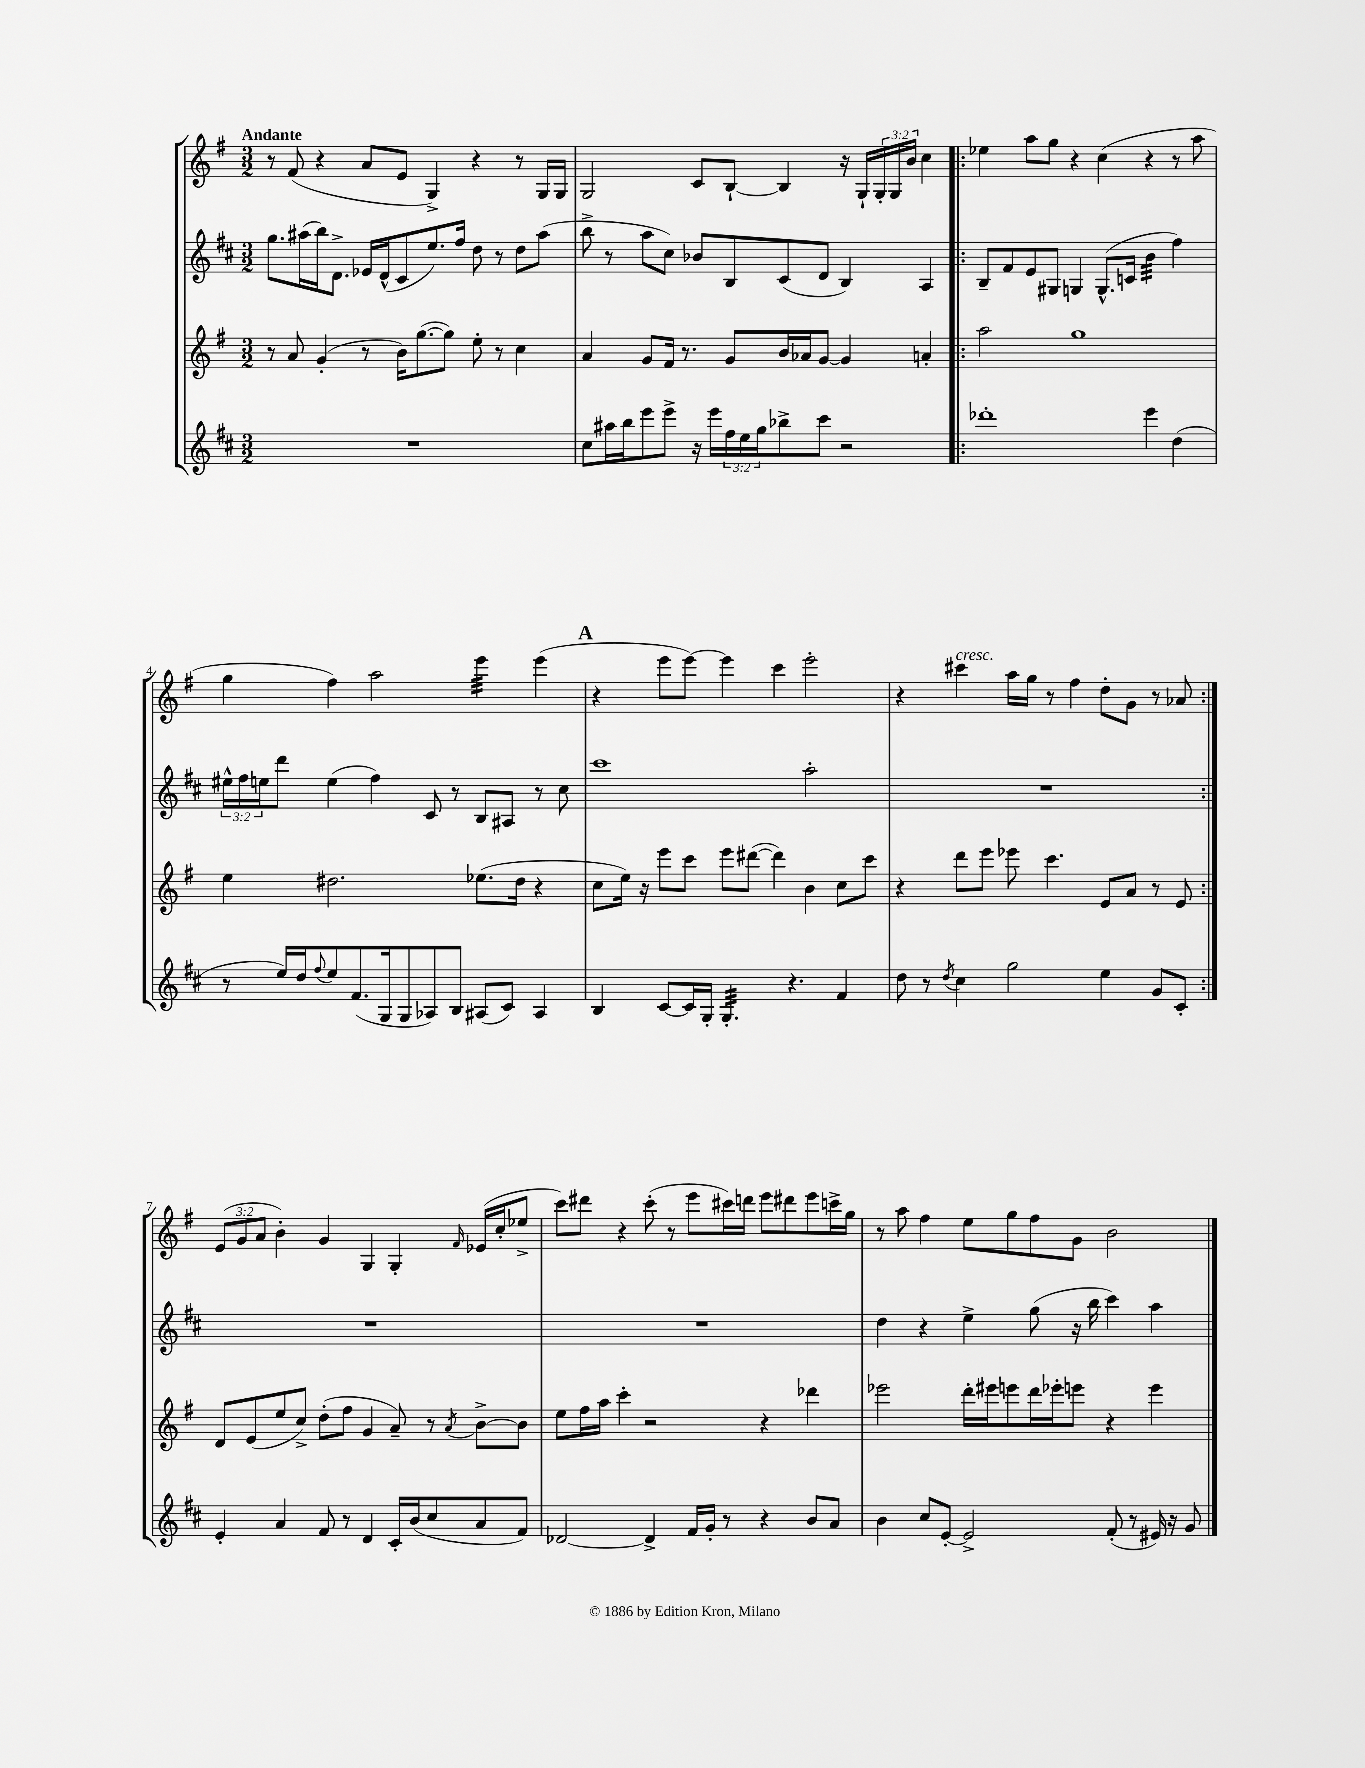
<<
\new StaffGroup <<
\new Staff = "s0" {
    \clef treble \key g \major \numericTimeSignature \time 3/2 \override Staff.TupletNumber.text = #tuplet-number::calc-fraction-text \tempo "Andante"
    r8 fis'8( r4 a'8 e'8 g4->) r4 r8 g16 g16 |
    g2 c'8 b8~-! b4 r16 g16-! \tuplet 3/2 { g16-. g16 b'16 } c''4 |
    \repeat volta 2 { ees''4 a''8 g''8 r4 c''4( r4 r8 a''8 |
    g''4 fis''4) a''2 e'''4:32 e'''4( |
    \mark \markup { \bold "A" } r4 e'''8 e'''8~) e'''4 c'''4 e'''2-. |
    r4 cis'''4^\markup { \italic "cresc." } a''16 g''16 r8 fis''4 d''8-. g'8 r8 aes'8 | }
    \tuplet 3/2 { e'8( g'8 a'8 } b'4-.) g'4 g4 g4-. \grace { fis'16 } ees'16( c''16-. ees''8-> |
    c'''8) dis'''8 r4 c'''8-.( r8 e'''8 cis'''16) d'''16 e'''8 dis'''8 e'''8 c'''16-> g''16 |
    r8 a''8 fis''4 e''8 g''8 fis''8 g'8 b'2 \bar "|." |
}
\new Staff = "s1" {
    \clef treble \key d \major \numericTimeSignature \time 3/2 \override Staff.TupletNumber.text = #tuplet-number::calc-fraction-text
    g''8. ais''16( b''16) d'8.-> ees'16 d'16-^( cis'8 e''8.) fis''16 d''8 r8 d''8 ais''8( |
    b''8-> r8 a''8 cis''8) bes'8 b8 cis'8( d'8 b4) a4 |
    \repeat volta 2 { b8-- fis'8 e'8 gis8 g4 g8.-^( c'16 b'4:32 fis''4) |
    \tuplet 3/2 { eis''16-^ fis''16 e''16 } d'''8 e''4( fis''4) cis'8 r8 b8 ais8 r8 cis''8 |
    \mark \markup { \bold "A" } cis'''1 a''2-. |
    R1. | }
    R1. |
    R1. |
    d''4 r4 e''4-> g''8( r16 b''16 cis'''4) a''4 \bar "|." |
}
\new Staff = "s2" {
    \clef treble \key g \major \numericTimeSignature \time 3/2
    r8 a'8 g'4-.( r8 b'16) g''8.~( g''8) e''8-. r8 c''4 |
    a'4 g'8 fis'16 r8. g'8 b'16 aes'16 g'8~ g'4 a'4-. |
    \repeat volta 2 { a''2 g''1 |
    e''4 dis''2. ees''8.( dis''16 r4 |
    \mark \markup { \bold "A" } c''8 e''16) r16 e'''8 c'''8 e'''8 dis'''8~( dis'''4) b'4 c''8 c'''8 |
    r4 d'''8 e'''8 ees'''8 c'''4. e'8 a'8 r8 e'8 | }
    d'8 e'8( e''8 c''8->) d''8-.( fis''8 g'4 a'8--) r8 \acciaccatura { a'8 } b'8~-> b'8 |
    e''8 fis''16 a''16 c'''4-. r2 r4 des'''4 |
    ees'''2 d'''16-. eis'''16 e'''8 d'''16 ees'''16-. e'''8 r4 e'''4 \bar "|." |
}
\new Staff = "s3" {
    \clef treble \key d \major \numericTimeSignature \time 3/2 \override Staff.TupletNumber.text = #tuplet-number::calc-fraction-text
    R1. |
    cis''8 ais''16 b''16 e'''8 e'''8-> r16 e'''16 \tuplet 3/2 { fis''16 e''16 g''16 } bes''8-> cis'''8 r2 |
    \repeat volta 2 { des'''1-. e'''4 d''4( |
    r8 e''16) d''16 \appoggiatura { fis''8 } e''8 fis'8.( g16 g8 aes8) b8 ais8( cis'8) ais4 |
    \mark \markup { \bold "A" } b4 cis'8~ cis'16 g16-. g4.:32-. r4. fis'4 |
    d''8 r8 \acciaccatura { d''8 } cis''4 g''2 e''4 g'8 cis'8-. | }
    e'4-. a'4 fis'8 r8 d'4 cis'16-. b'16( cis''8 a'8 fis'8) |
    des'2~ des'4-> fis'16 g'16-. r8 r4 b'8 a'8 |
    b'4 cis''8 e'8~-. e'2-> fis'8-.( r8 eis'16) r16 g'8 \bar "|." |
}
>>
>>
